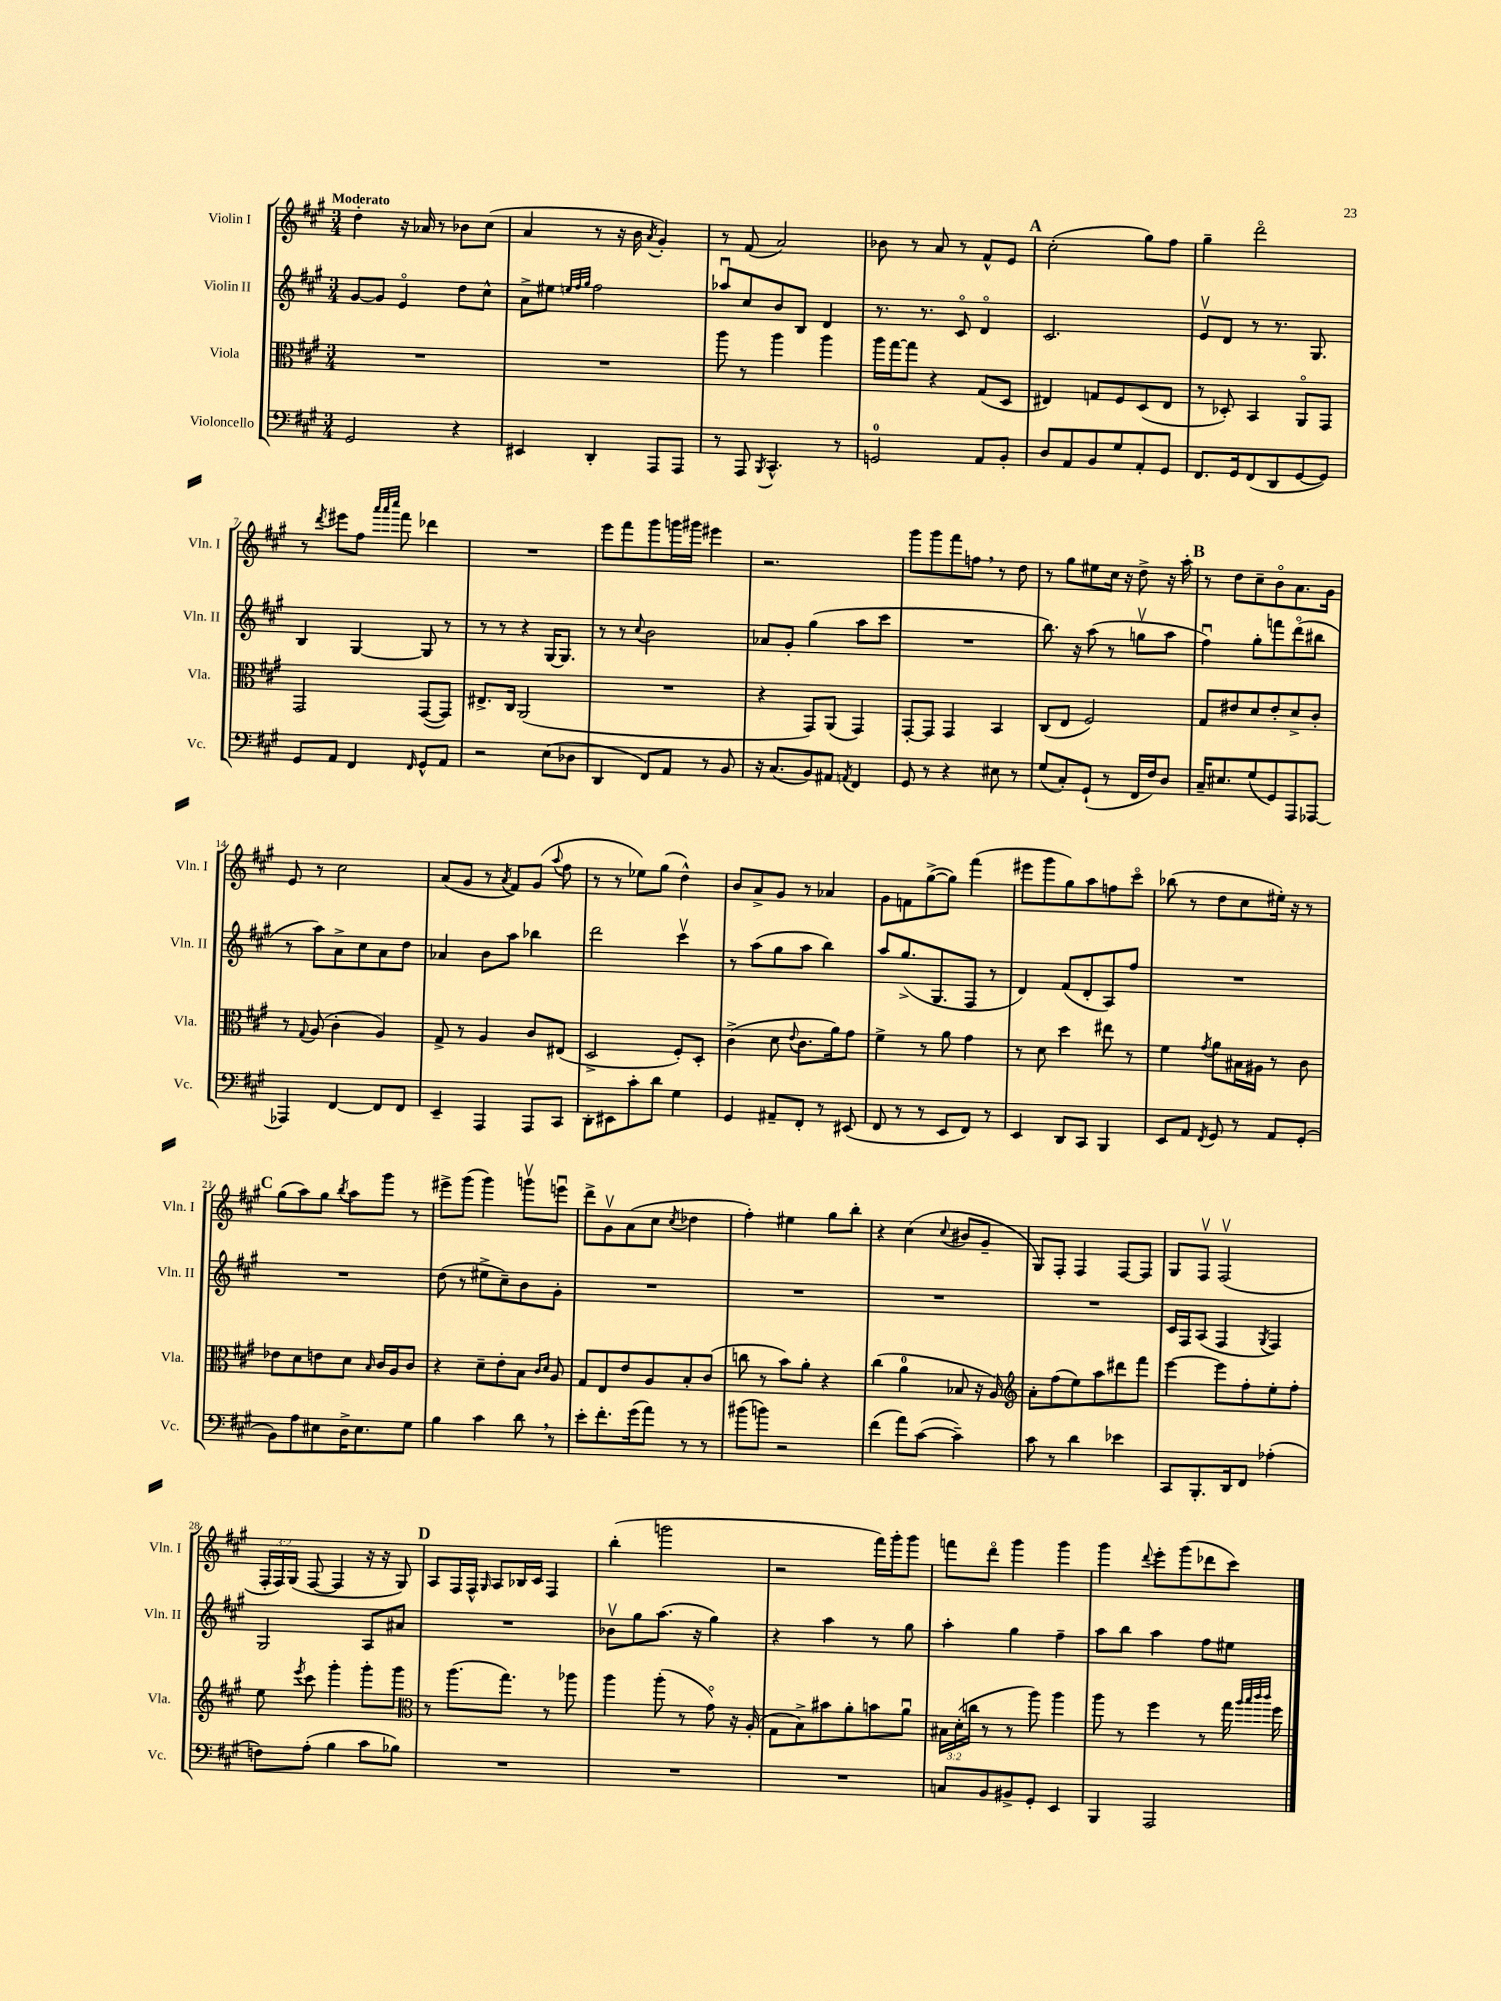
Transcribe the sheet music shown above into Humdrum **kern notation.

**kern	**kern	**kern	**kern
*part4	*part3	*part2	*part1
*staff4	*staff3	*staff2	*staff1
*I"Violoncello	*I"Viola	*I"Violin II	*I"Violin I
*I'Vc.	*I'Vla.	*I'Vln. II	*I'Vln. I
*clefF4	*clefC3	*clefG2	*clefG2
*k[f#c#g#]	*k[f#c#g#]	*k[f#c#g#]	*k[f#c#g#]
*M3/4	*M3/4	*M3/4	*M3/4
=1	=1	=1	=1
!	!	!	!LO:TX:a:B:t=Moderato
2GG#/	2.r	[8g#/L	4dd'\
.	.	8g#/J]	.
.	.	4e/	16r
.	.	.	16a-X/
.	.	.	8r
4r	.	8dd\L	8b-X\L
.	.	8cc#^^\J	(8cc#\J
=2	=2	=2	=2
4EE#X/	2.r	8a^\L	4a/
.	.	8ee#X\J	.
.	.	32qqeen/LLL	.
.	.	32qqff#/	.
.	.	32qqgg#/JJJ	.
4DD'/	.	2ff#\	8r
.	.	.	16r
.	.	.	16b\
.	.	.	8qa/
8AAA/L	.	.	4g#'/)
8AAA/J	.	.	.
=3	=3	=3	=3
8r	8aa\	8aa-Xu/L	8r
8AAA/	8r	8cc#/	(8f#/
8qBBB/	.	.	.
4.CC#^^/	4aa\	8b/	2a/)
.	.	8B/J	.
.	4aa\	4d/	.
8r	.	.	.
=4	=4	=4	=4
2GGn/	16aa\LL	8.r	8b-X\
.	[16gg#\J	.	.
.	8gg#\J]	.	8r
.	.	8.r	.
.	4r	.	8a/
.	.	8c#/	8r
8AA/L	(8G#/L	4d/	8f#^^/L
8BB'/J	8D/J	.	8e/J
!!LO:REH:place=s1:t=A
=5	=5	=5	=5
8D/L	4E#X/)	2.c#/	(2cc#'\
8AA/	.	.	.
8BB/	8Gn/L	.	.
8G#/	8F#/	.	.
8AA'/	(8D/	.	8gg#\L)
8GG#/J	8E#/J	.	8ff#\J
=6	=6	=6	=6
8.FF#/L	8r	8ev/L	4gg#~\
.	8D-X'/)	8d/J	.
16GG#/k	.	.	.
(8FF#/	4BB/	8r	2ddd\
8DD/	.	8.r	.
[8GG#/	8AA/L	.	.
.	.	8.G#/	.
8GG#/J])	8GG#/J	.	.
!!LO:LB:g=z
=7	=7	=7	=7
8GG#/L	2GG#/	4B/	8r
.	.	.	8qddd/
8AA/J	.	.	8eee#X\L
4FF#/	.	[4G#/	8ff#\J
.	.	.	32qqaaa/LLL
.	.	.	32qqaaa/
.	.	.	32qqcccc#/JJJ
.	.	.	8fff#\
16qqFF#/	.	.	.
8GG#^^/L	([8GG#/L	8G#/]	4ddd-X\
8AA/J	8GG#/J])	8r	.
=8	=8	=8	=8
2r	8.E#X^/L	8r	2.r
.	.	8r	.
.	16C#/Jk	.	.
.	(2AA/	4r	.
(8E\L	.	[16G#/KL	.
.	.	8.G#/J]	.
8D-X\J	.	.	.
=9	=9	=9	=9
4DD/	2.r	8r	8eee\L
.	.	8r	8fff#\
.	.	8qqcc#/	.
8FF#/L)	.	2b\	8ggg#\
8AA/J	.	.	16gggn\L
.	.	.	16ggg#X\JJ
8r	.	.	4eee#X\
8BB/	.	.	.
=10	=10	=10	=10
16r	4r	8a-X/L	2.r
(8.C#/L	.	.	.
.	.	8g#'/J	.
8BB/)	8GG#/L)	(4gg#\	.
8AA#X/J	(8AA/J	.	.
8qAAn/	.	.	.
4FF#/	4GG#/)	8aa\L	.
.	.	8ccc#\J	.
=11	=11	=11	=11
8GG#/	[8GG#'/L	2.r	8ggg#\L
8r	8GG#/J]	.	8ggg#\
4r	4GG#/	.	8fff#\
.	.	.	8ffn,\J
8E#X\	4BB/	.	8r
8r	.	.	8dd\
=12	=12	=12	=12
(8G#/L	(8C#/L	8.bb\)	8r
8C#'/)	8E/J	.	8gg#\L
.	.	16r	.
(8GG#`/J	2F#/)	(8aa\	8ee#X\
8r	.	8r	16cc#\Jk
.	.	.	16r
16FF#/LL	.	8ggnv\L	8dd^\
16F#/J)	.	.	.
8D/J	.	8aa\J	16r
.	.	.	16aa'\
!!LO:REH:place=s1:t=B
=13	=13	=13	=13
16C#~/KL	8G#/L	4ff#u\)	8r
8.E#X/	.	.	.
.	8e#X/	.	8dd\L
(8G#/	8d/	8gg#'\L	8cc#~\
8GG#/)	8e#'/	8fffn\	8b\
8AAA/	8d^/	(8ddd\	8.a\
[8AAA-X/J	8c#'/J	8bb#X\J	.
.	.	.	16g#\Jk
!!LO:LB:g=z
=14	=14	=14	=14
4AAA-X/]	8r	8r	8e/
.	8qqG#/	.	.
.	(8A/	8aa\L)	8r
[4FF#/	4c#'\	8a^\	2cc#\
.	.	8cc#\	.
8FF#/L]	4A/)	8a\	.
8FF#/J	.	8dd\J	.
=15	=15	=15	=15
4EE~/	8G#^/	4a-X/	(8a/L
.	8r	.	8g#/J
4AAA/	4A/	8b\L	8r
.	.	.	8qa/
.	.	8aa\J	8f#/L)
8AAA/L	8c#/L	4bb-X\	(8g#/J
.	.	.	8qqaa/
8CC#/J	(8E#X/J	.	8ff#\
=16	=16	=16	=16
8DD'\L	2D^/	2ddd\	8r
8EE#X\	.	.	8r
8c#'\	.	.	8ee-X\L)
8d\J	.	.	(8gg#\J
4G#\	8F#'/L)	4ccc#v\	4dd^^\)
.	8D'/J	.	.
=17	=17	=17	=17
4GG#/	(4c#^\	8r	8b/L
.	.	(8aa\L	8a^/
8AA#X~/L	8d\	8gg#\	8g#/J
.	8qqe/	.	.
8FF#'/J	8.c#\L	8aa\J	8r
8r	.	4bb\)	4a-X/
.	16a\k)	.	.
(8EE#X/	8g#\J	.	.
=18	=18	=18	=18
8FF#/	4f#^\	8aa/L	8g#\L
8r	.	(8.gg#^/	8fn\
8r	8r	.	([8gg#^\
.	.	8.G#/	.
8EE/L	8a\	.	8gg#\J])
8FF#/J)	4g#\	8F#/J	(4fff#\
8r	.	8r	.
=19	=19	=19	=19
4EE/	8r	4d/)	8eee#X\L
.	8d\	.	8ggg#\
8DD/L	4dd\	(8f#/L	8gg#\)
8CC#/J	.	8d'/	8aa\
4BBB/	8ee#X\	8A/)	8ffn\
.	8r	8ff#/J	8ccc#\J
=20	=20	=20	=20
8EE/L	4f#\	2.r	(8bb-X\
8AA/J	.	.	8r
8qFF#/	8qg#/	.	.
8GG#/	8a\L	.	8dd\L
8r	16B#X\L	.	8cc#\
.	16A#X\JJ	.	.
8AA/L	8r	.	16ee#X'\Jk)
.	.	.	16r
(8GG#'/J	8c#\	.	8r
!!LO:LB:g=z
!!LO:REH:place=s1:t=C
=21	=21	=21	=21
8BB\L)	8e-X\L	2.r	(8gg#\L
8A\	8d\	.	8aa\)
8E#X\	8en\	.	8gg#\J
.	.	.	8qbb/
16D^\K	8d\J	.	8aa\L
8.E#\	.	.	.
.	16qqB/	.	.
.	16c#/LL	.	8ggg#\J
.	16A/J	.	.
8G#\J	8c#/J	.	8r
=22	=22	=22	=22
4B\	4r	(8dd\	8eee#X^\L
.	.	8r	(8ggg#\J
4c#\	8d~\L	8ee#X^\L	4ggg#\)
.	8e'\	8cc#~\)	.
8d,\	8B\J	8b\	8gggnv\L
.	16qqc#/LL	.	.
.	16qqd/JJ	.	.
8r	8A/	8g#'\J	8eeenu\J
=23	=23	=23	=23
8e'\L	8G#/L	2.r	8ddd^\L
8.f#'\	8E/	.	8g#v\
.	8e/	.	(8a\
(16g#\k	.	.	.
8a\J)	8A/	.	8cc#\J
.	.	.	8qcc#/
8r	8B'/	.	4dd-X\
8r	(8c#/J	.	.
=24	=24	=24	=24
(8b#X\L	8ccn\	2.r	4ff#'\)
8bn\J)	8r	.	.
2r	8b\L)	.	4ee#X\
.	8a'\J	.	.
.	4r	.	8gg#\L
.	.	.	8bb'\J
=25	=25	=25	=25
(4f#\	(4cc#\	2.r	4r
8a\L)	4a\	.	(4cc#\
([8c#\J	.	.	.
.	.	.	8qqcc#/
4c#~\])	8B-X/	.	8b#X/L
.	16r	.	8g#~/J
.	16A/)	.	.
=26	=26	=26	=26
*	*clefG2	*	*
8c#\	8a'\L	2.r	8G#/L)
8r	(8ff#\	.	8F#'/J
4d\	8ee\)	.	4F#/
.	8aa\	.	.
4e-X\	8ddd#X\	.	[8F#/L
.	8fff#\J	.	8F#/J]
=27	=27	=27	=27
8CC#/L	[4eee\	16c#/LL	8G#/L
.	.	16F#/J	.
8.BBB'/	.	(8A/J	8F#v/J
.	8eee\L]	4F#/	(2F#v/
16DD/k	.	.	.
8FF#/J	8ff#'\	.	.
.	.	8qG#/	.
(4A-X'\	8ee'\	4F#/)	.
.	8ff#'\J	.	.
!!LO:LB:g=z
=28	=28	=28	=28
8Fn\L)	8ee\	2G#/	24F#'/LL
.	.	.	24F#/)
.	.	.	(24G#/JJ
.	8qeee/	.	.
(8A'\J	8ccc#\	.	[8F#/
4B\	4ggg#'\	.	4F#/]
8c#\L	8ggg#'\L	8A/L	16r
.	.	.	16r
8B-X\J)	8ggg#\J	8a#X/J	8G#/)
!!LO:REH:place=s1:t=D
=29	=29	=29	=29
*	*clefC3	*	*
2.r	8r	2.r	8A/L
.	(8.aa\L	.	16F#/L
.	.	.	16F#^^/JJ
.	.	.	16qqG#/
.	.	.	8A/L
.	8.gg#\J)	.	.
.	.	.	16B-X/L
.	.	.	16c#/JJ
.	8r	.	4F#/
.	8aa-X\	.	.
=30	=30	=30	=30
2.r	4aa\	8b-Xv\L	(4bb'\
.	.	8gg#\	.
.	(8aa'\	(8.aa\J	2gggn\
.	8r	.	.
.	.	16r	.
.	8g#\)	4gg#\)	.
.	16r	.	.
.	(16A'/	.	.
=31	=31	=31	=31
2.r	8G#\L	4r	2r
.	8B^\)	.	.
.	8b#X\	4aa\	.
.	8a'\	.	.
.	8bn\	8r	16fff#\LL)
.	.	.	16ggg#'\J
.	8au\J	8gg#\	8ggg#\J
=32	=32	=32	=32
8Cn/L	24B#X\LL	4aa'\	8fffn\L
.	(24d'\	.	.
.	24ccn\JJ	.	.
8BB/	8r	.	8ddd\J
8BB#X^/	8r	4gg#\	4ggg#\
8GG#'/J	8aa\)	.	.
4EE/	4aa\	4ff#~\	4ggg#\
=33	=33	=33	=33
4BBB/	8aa\	8aa\L	4ggg#\
.	8r	8bb\J	.
.	.	.	8qqddd/
2AAA/	4ff#\	4aa\	8eee'\L
.	.	.	(8ggg#\
.	8r	8ff#\L	8ddd-X\
.	16gg#\	8ee#X\J	8ccc#\J)
.	32qqaa/LLL	.	.
.	32qqbb/	.	.
.	32qqccc#/	.	.
.	32qqccc#/JJJ	.	.
.	16ff#\	.	.
==	==	==	==
*-	*-	*-	*-
